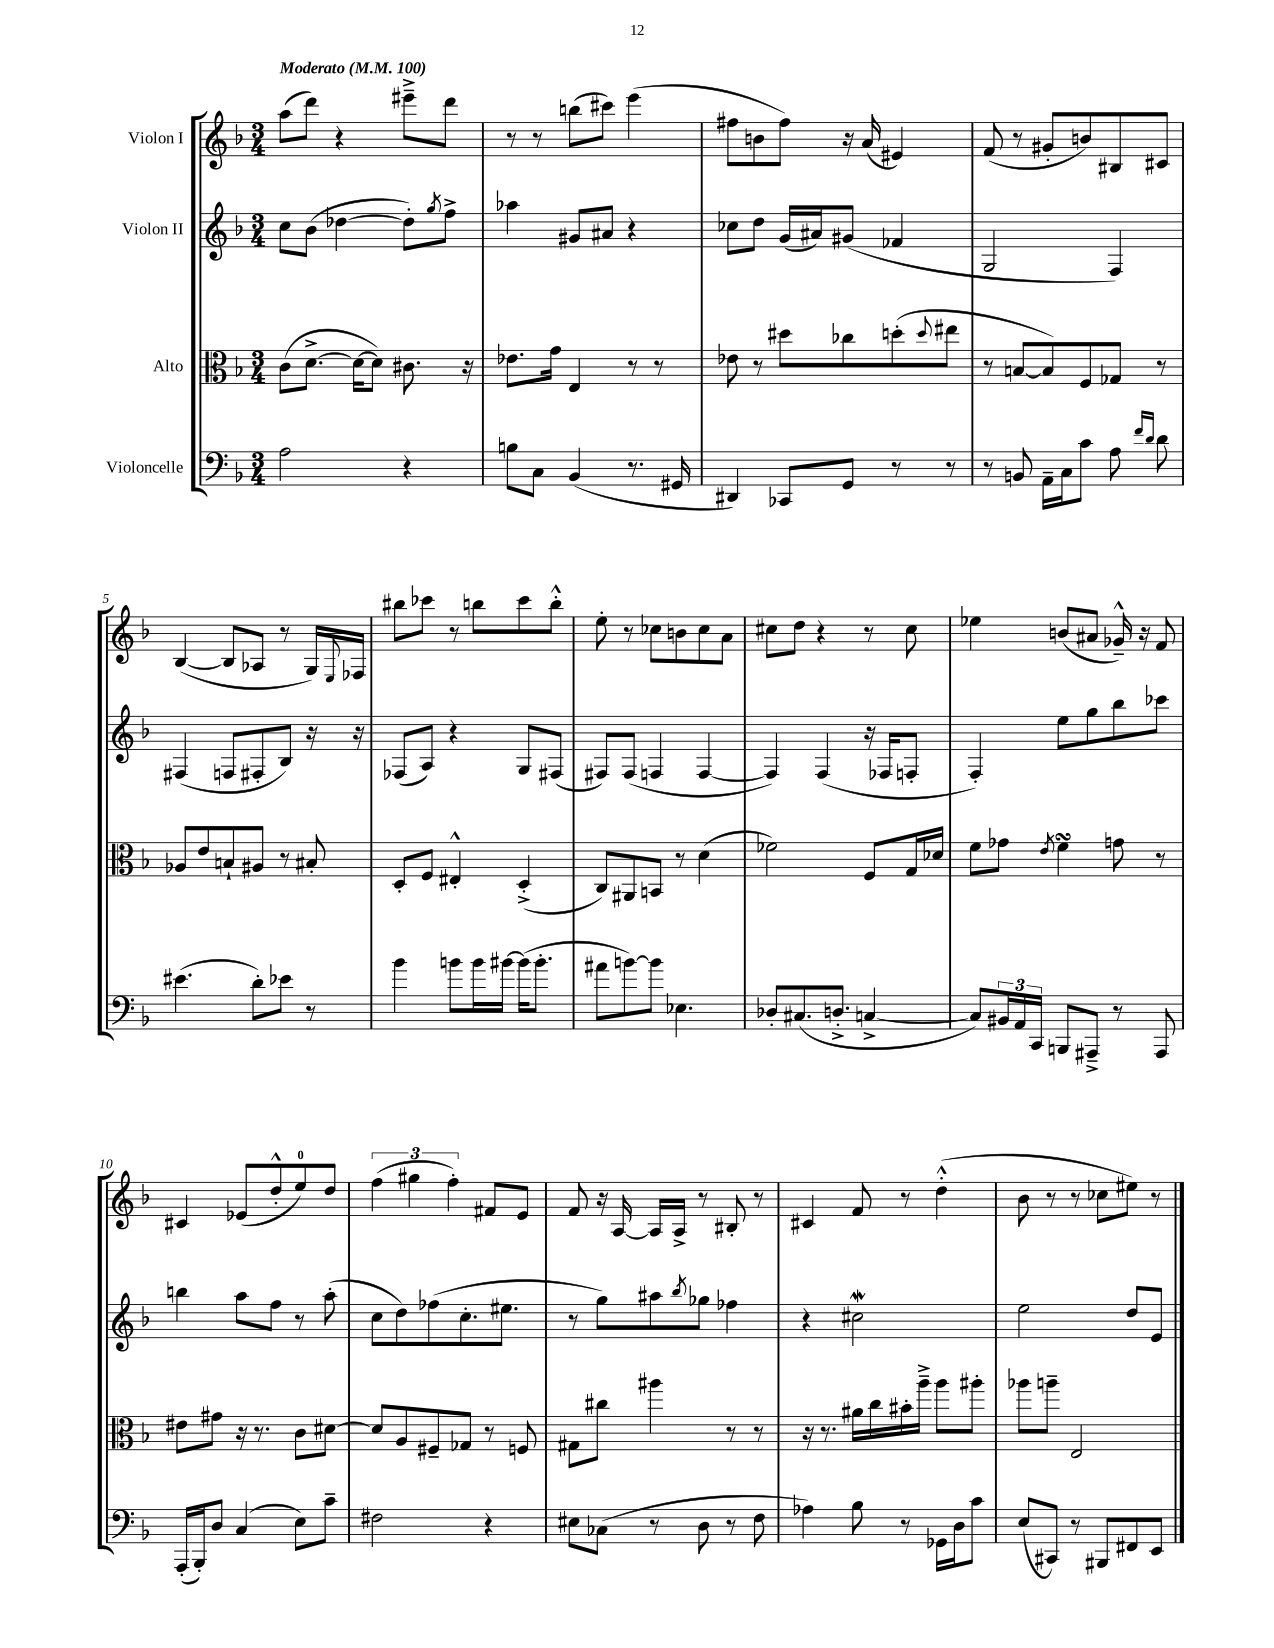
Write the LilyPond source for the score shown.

<<
\new StaffGroup <<
\new Staff = "s0" \with { instrumentName = "Violon I" } {
    \clef treble \key f \major \numericTimeSignature \time 3/4 \tempo "Moderato" 4 = 100
    a''8( d'''8) r4 eis'''8---> d'''8 |
    r8 r8 b''8( cis'''8) e'''4( |
    fis''8 b'8 fis''8) r16 a'16( eis'4) |
    f'8( r8 gis'8-. b'8) bis8 cis'8 |
    bes4~( bes8 aes8 r8 g16) \appoggiatura { e8 } fes16 |
    bis''8 ces'''8 r8 b''8 ces'''8 b''8-.-^ |
    e''8-. r8 ces''8 b'8 ces''8 a'8 |
    cis''8 d''8 r4 r8 cis''8 |
    ees''4 b'8( ais'8 ges'16---^) r16 f'8 |
    cis'4 ees'8( d''8-.-^ e''8-0) d''8 |
    \tuplet 3/2 { f''4( gis''4 f''4-.) } fis'8 e'8 |
    f'8 r16 a16~ a16 a16-> r8 bis8-. r8 |
    cis'4 f'8 r8 d''4-.-^( |
    bes'8 r8 r8 ces''8 eis''8) r8 \bar "|." |
}
\new Staff = "s1" \with { instrumentName = "Violon II" } {
    \clef treble \key f \major \numericTimeSignature \time 3/4
    c''8 bes'8( des''4~ des''8-.) \acciaccatura { g''8 } f''8-> |
    aes''4 gis'8 ais'8 r4 |
    ces''8 d''8 g'16( ais'16) gis'8( fes'4 |
    g2 f4) |
    fis4( f8 fis8-. bes8) r16 r16 |
    fes8( a8) r4 g8 fis8( |
    fis8) fis8( f4 f4~ |
    f4) f4( r16 fes16 f8-. |
    f4-.) e''8 g''8 bes''8 ces'''8 |
    b''4 a''8 f''8 r8 a''8-.( |
    c''8 d''8) fes''8( c''8.-. eis''8. |
    r8 g''8) ais''8 \acciaccatura { bes''8 } ges''8 fes''4 |
    r4 cis''2\mordent |
    e''2 d''8 e'8 \bar "|." |
}
\new Staff = "s2" \with { instrumentName = "Alto" } {
    \clef alto \key f \major \numericTimeSignature \time 3/4
    c'8( d'8.~-> d'16~ d'8) cis'8. r16 |
    ees'8. g'16 e4 r8 r8 |
    ees'8 r8 dis''8 ces''8 d''8-.( \appoggiatura { d''8 } eis''8 |
    r8 b8~ b8) f8 ges8 r8 |
    aes8 e'8 b8-! ais8 r8 bis8-. |
    d8-. f8 eis4-.-^ d4-.->( |
    c8) ais,8 b,8 r8 d'4( |
    fes'2) f8 g16 des'16 |
    f'8 ges'8 \acciaccatura { e'8 } f'4\turn g'8 r8 |
    eis'8 gis'8 r16 r8. c'8 dis'8~ |
    dis'8 a8 fis8-- ges8 r8 f8 |
    gis8 cis''8 ais''4 r8 r8 |
    r16 r8. ais'16 c''16 bis'16-. a''16---> a''8 ais''8-. |
    aes''8 a''8-- e2 \bar "|." |
}
\new Staff = "s3" \with { instrumentName = "Violoncelle" } {
    \clef bass \key f \major \numericTimeSignature \time 3/4
    a2 r4 |
    b8 c8 bes,4( r8. gis,16 |
    dis,4) ces,8 g,8 r8 r8 |
    r8 b,8 a,16-- c16 c'8 a8 \grace { f'16 d'16 } d'8 |
    eis'4.( d'8-.) ees'8 r8 |
    bes'4 b'8 b'16 bis'16~ bis'16( bis'8.-. |
    ais'8 b'8~) b'8 ees4. |
    des8-. cis8.( d8.-.-> c4~-> |
    c8) \tuplet 3/2 { bis,16 a,16 c,16 } b,,8 ais,,8---> r8 ais,,8 |
    a,,16-.( bes,,16-.) d8 c4( e8) c'8-- |
    fis2 r4 |
    eis8 ces8( r8 d8 r8 f8 |
    aes4) bes8 r8 ges,16 d16 c'8 |
    e8( cis,8) r8 bis,,8 fis,8 e,8 \bar "|." |
}
>>
>>
